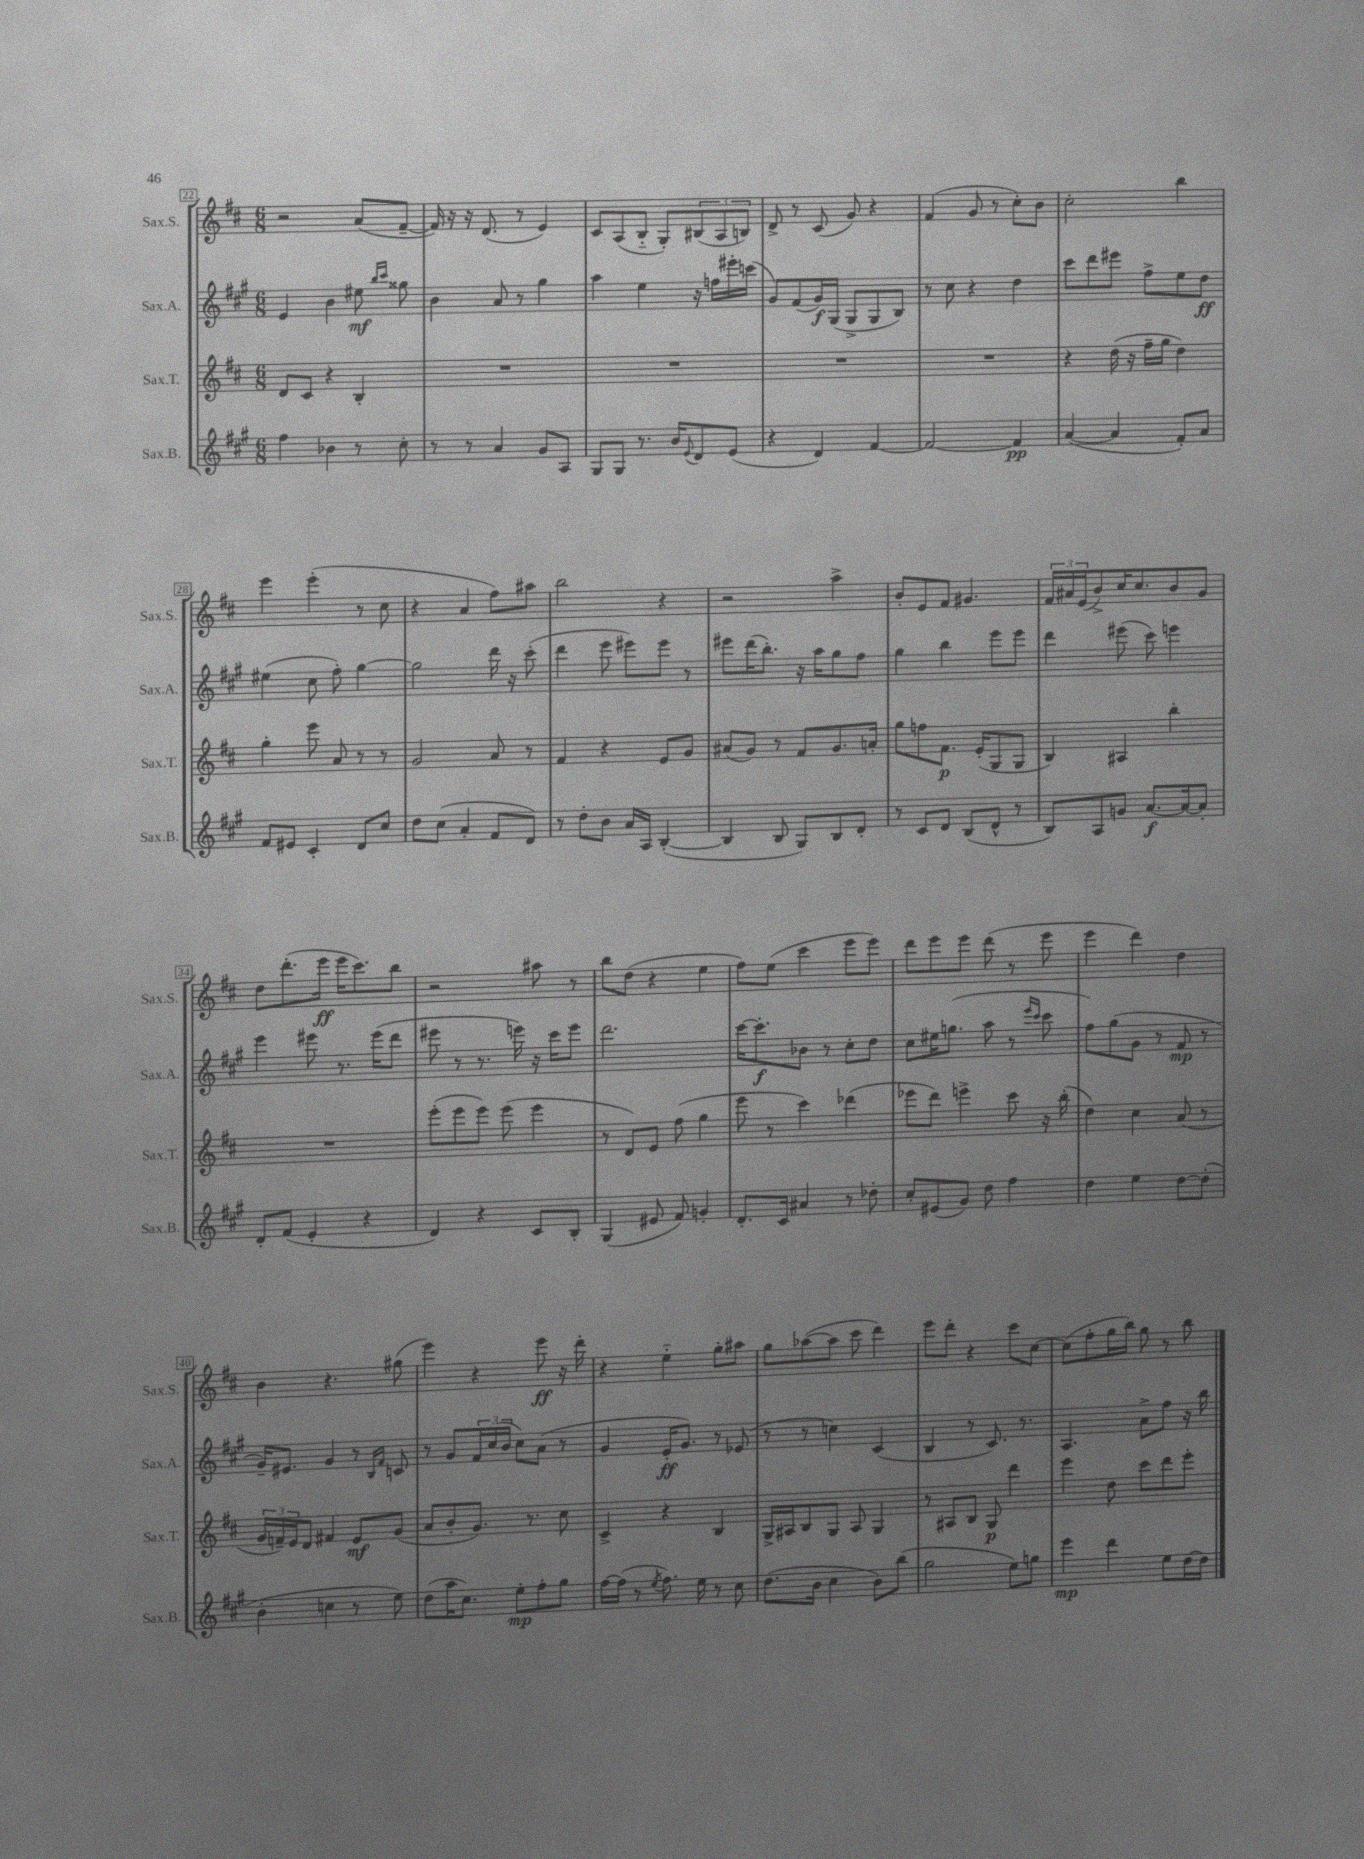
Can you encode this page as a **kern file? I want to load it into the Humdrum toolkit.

**kern	**dynam	**kern	**dynam	**kern	**dynam	**kern	**dynam
*part4	*part4	*part3	*part3	*part2	*part2	*part1	*part1
*staff4	*staff4	*staff3	*staff3	*staff2	*staff2	*staff1	*staff1
*I"Sax.B.	*	*I"Sax.T.	*	*I"Sax.A.	*	*I"Sax.S.	*
*I'Sax.B.	*	*I'Sax.T.	*	*I'Sax.A.	*	*I'Sax.S.	*
*clefG2	*	*clefG2	*	*clefG2	*	*clefG2	*
*k[f#c#g#]	*	*k[f#c#]	*	*k[f#c#g#]	*	*k[f#c#]	*
*M6/8	*	*M6/8	*	*M6/8	*	*M6/8	*
=22	=22	=22	=22	=22	=22	=22	=22
4ff#\	.	8d/L	.	4e/	.	2r	.
.	.	8c#/J	.	.	.	.	.
4b-X\	.	4r	.	4b\	.	.	.
8r	.	4B'/	.	8ee#X\	mf	(8a/L	.
.	.	.	.	16qqbb/LL	.	.	.
.	.	.	.	16qqccc#/JJ	.	.	.
8cc#'\	.	.	.	8gg##X\	.	[8f#~/J	.
=23	=23	=23	=23	=23	=23	=23	=23
8r	.	2.r	.	4b\	.	16f#/])	.
.	.	.	.	.	.	16r	.
8r	.	.	.	.	.	16r	.
.	.	.	.	.	.	(8.d/	.
4a/	.	.	.	8a/	.	.	.
.	.	.	.	8r	.	8r	.
8g#/L	.	.	.	4gg#\	.	4e/)	.
8A/J	.	.	.	.	.	.	.
=24	=24	=24	=24	=24	=24	=24	=24
8G#/L	.	2.r	.	4aa\	.	8c#/L	.
8G#/J	.	.	.	.	.	(8A/	.
8.r	.	.	.	4ee\	.	8B/J	.
.	.	.	.	.	.	8G'/L)	.
16b/KL	.	.	.	.	.	.	.
8qqe/	.	.	.	.	.	.	.
8d/	.	.	.	16r	.	(12B#X/	.
.	.	.	.	16ffn\LL	.	.	.
.	.	.	.	.	.	12A/	.
(8e/J	.	.	.	16eee#X'\	.	.	.
.	.	.	.	.	.	12Bn/J)	.
.	.	.	.	(16cccn\JJ	.	.	.
=25	=25	=25	=25	=25	=25	=25	=25
4r	.	2.r	.	8g#/L)	.	8d^/	.
.	.	.	.	(8f#/	.	8r	.
4d/)	.	.	.	16g#/L)	f	(8c#/	.
.	.	.	.	(16G#/JJ	.	.	.
.	.	.	.	8G#^/L	.	8g/)	.
[4f#/	.	.	.	8G#/	.	4r	.
.	.	.	.	8B/J)	.	.	.
=26	=26	=26	=26	=26	=26	=26	=26
2f#/_	.	2.r	.	8r	.	(4f#/	.
.	.	.	.	8cc#\	.	.	.
.	.	.	.	4r	.	8g/	.
.	.	.	.	.	.	8r	.
4f#/]	pp	.	.	4dd\	.	8cc#'\L)	.
.	.	.	.	.	.	8b\J	.
=27	=27	=27	=27	=27	=27	=27	=27
([4a/	.	4r	.	8ccc#\L	.	2cc#'\	.
.	.	.	.	8ddd\	.	.	.
4a/]	.	(16dd\	.	8eee#X\J	.	.	.
.	.	16r	.	.	.	.	.
.	.	16ff#~\LL	.	8ff#^\L	.	.	.
.	.	16gg\JJ	.	.	.	.	.
8f#'/L)	.	4dd\)	.	8ee\	.	4bb\	.
8a/J	.	.	.	8dd\J	ff	.	.
!!LO:LB:g=z
=28	=28	=28	=28	=28	=28	=28	=28
8f#/L	.	4gg'\	.	(4ee#X\	.	4eee\	.
8e#X/J	.	.	.	.	.	.	.
4c#'/	.	8eee\	.	8cc#\	.	(4eee'\	.
.	.	8a/	.	8ff#'\)	.	.	.
8d/L	.	8r	.	[4gg#\	.	8r	.
8cc#/J	.	8r	.	.	.	8cc#\	.
=29	=29	=29	=29	=29	=29	=29	=29
8dd\L	.	2g/	.	2gg#\]	.	4r	.
(8cc#\J	.	.	.	.	.	.	.
4a'/	.	.	.	.	.	4a/	.
8f#/L	.	8a/	.	16ddd\	.	8ff#\L)	.
.	.	.	.	16r	.	.	.
8d/J)	.	8r	.	(8ccc#'\	.	8aa#X\J	.
=30	=30	=30	=30	=30	=30	=30	=30
8r	.	4f#/	.	4ddd\	.	2bb\	.
8dd'\L	.	.	.	.	.	.	.
8b\J	.	4r	.	8eee\	.	.	.
16a/LL	.	.	.	8eee#X\L)	.	.	.
16A/JJ	.	.	.	.	.	.	.
([4B'/	.	8e/L	.	8eee#\J	.	4r	.
.	.	8g/J	.	8r	.	.	.
=31	=31	=31	=31	=31	=31	=31	=31
4B/]	.	(8a#X/L	.	8eee#X\L	.	2r	.
.	.	8g/J)	.	(16ddd\K	.	.	.
.	.	.	.	8.bb'\J)	.	.	.
8B/	.	8r	.	.	.	.	.
8G#/L)	.	8f#/L	.	16r	.	.	.
.	.	.	.	16aa\KL	.	.	.
8B/	.	8.g/	.	8gg#\	.	4aa^\	.
8d'/J	.	.	.	8ff#\J	.	.	.
.	.	16an'/Jk	.	.	.	.	.
=32	=32	=32	=32	=32	=32	=32	=32
8r	.	8gg\L	.	4gg#\	.	8b'/L	.
8c#/L	.	8ffn\	.	.	.	8e/	.
8d/J	.	8.f#\J	p	4bb\	.	8f#/J	.
(8B/L	.	.	.	.	.	4.g#X/	.
.	.	(16e'/KL	.	.	.	.	.
8d^^/J	.	8G/	.	8eee\L	.	.	.
8r	.	8G/J	.	8eee\J	.	.	.
=33	=33	=33	=33	=33	=33	=33	=33
8B/L)	.	4B/)	.	4ddd\	.	24f#/LL	.
.	.	.	.	.	.	24a#X/	.
.	.	.	.	.	.	(24e/J	.
8A/	.	.	.	.	.	8b^/)	.
8gn/J	.	4A#X/	.	(8eee#X\	.	16cc#/K	.
.	.	.	.	.	.	8.cc#/	.
[8.a/L	f	.	.	8ccc#\)	.	.	.
.	.	4bb'\	.	4eeen\	.	8b/	.
16a/k_	.	.	.	.	.	.	.
8a'/J]	.	.	.	.	.	8g/J	.
!!LO:LB:g=z
=34	=34	=34	=34	=34	=34	=34	=34
8d'/L	.	2.r	.	4eee\	.	8dd\L	.
(8f#/J	.	.	.	.	.	(8.ddd'\	.
4e'/	.	.	.	8eee#X\	.	.	.
.	.	.	.	.	.	16eee\Jk	ff
.	.	.	.	8.r	.	16eee\KL	.
.	.	.	.	.	.	8.ccc#\)	.
4r	.	.	.	.	.	.	.
.	.	.	.	(16eee#\KL	.	.	.
.	.	.	.	8ddd\J	.	8bb\J	.
=35	=35	=35	=35	=35	=35	=35	=35
4d/)	.	(8eee'\L	.	8eee#X\	.	2r	.
.	.	8eee\	.	8r	.	.	.
4r	.	8eee\J)	.	8.r	.	.	.
.	.	(8eee\	.	.	.	.	.
.	.	.	.	16eeen\)	.	.	.
8c#/L	.	4eee\	.	16r	.	8aa#X\	.
.	.	.	.	16ccc#\KL	.	.	.
8B'/J	.	.	.	8eee\J	.	8r	.
=36	=36	=36	=36	=36	=36	=36	=36
(4G#/	.	8r	.	2.ddd\	.	8bb\L	.
.	.	8d/L)	.	.	.	(8dd\J	.
8e#X/	.	8e/J	.	.	.	4r	.
8f#/)	.	(8ff#\	.	.	.	.	.
4gn'/	.	4gg\	.	.	.	4ee\	.
=37	=37	=37	=37	=37	=37	=37	=37
8.d'/L	.	8eee\	.	[16ccc#\KL	.	8ff#\L)	.
.	.	.	.	8.ccc#'\]	f	.	.
.	.	8r	.	.	.	(8ee\J	.
16c#/Jk	.	.	.	.	.	.	.
4a#X/	.	4ccc#\)	.	8b-X\J	.	4ccc#\	.
.	.	.	.	8r	.	.	.
8r	.	(4ddd-X\	.	8cc#'\L	.	8eee\L	.
8dd-X'\	.	.	.	8dd\J	.	8eee\J)	.
=38	=38	=38	=38	=38	=38	=38	=38
8cc#'/L	.	8eee-X\L	.	8cc#\L	.	8ddd\L	.
(8e#X/	.	8ddd\J)	.	16ee#X\K	.	8eee\	.
.	.	.	.	(8.ggn\J	.	.	.
8g#/J)	.	4eeen^\	.	.	.	8eee\J	.
8dd\	.	.	.	8aa\	.	(8ddd\	.
4ff#\	.	8ccc#\	.	8r	.	8r	.
.	.	.	.	16qqeee/LL	.	.	.
.	.	.	.	16qqccc#/JJ	.	.	.
.	.	16r	.	8ccc#\	.	8eee\	.
.	.	(16bb'\	.	.	.	.	.
=39	=39	=39	=39	=39	=39	=39	=39
4dd\	.	4dd\)	.	8ff#\L)	.	4eee\	.
.	.	.	.	(8gg#\	.	.	.
4ee\	.	4cc#\	.	8g#\J	.	4ddd\)	.
.	.	.	.	8r	.	.	.
[8dd\L	.	(8a/	.	8f#/	mp	4dd\	.
(8dd'\J]	.	8r	.	8r	.	.	.
!!LO:LB:g=z
=40	=40	=40	=40	=40	=40	=40	=40
4b'\	.	24g/LL	.	16g#~/KL)	.	4b\	.
.	.	24fn~/)	.	.	.	.	.
.	.	.	.	8.e#X/J	.	.	.
.	.	24e/J	.	.	.	.	.
.	.	8d/J	.	.	.	.	.
4ccn\	.	4f#X/	.	4g#/	.	4.r	.
8r	.	8e/L	mf	8r	.	.	.
.	.	.	.	16qqB/LL	.	.	.
.	.	.	.	16qqf#/JJ	.	.	.
8ee\)	.	(8g/J	.	8cn/	.	(8gg#X\	.
=41	=41	=41	=41	=41	=41	=41	=41
(8dd\L	.	8a/L	.	8r	.	4eee\)	.
16aa\K	.	8b'/	.	8g#/L	.	.	.
8.cc#\J)	.	.	.	.	.	.	.
.	.	8.g/J)	.	24f#/L	.	4r	.
.	.	.	.	(24cc#/	.	.	.
.	.	.	.	24b/JJ	.	.	.
8ee'\L	mp	.	.	8cc#\L)	.	.	.
.	.	8.r	.	.	.	.	.
8ff#'\	.	.	.	(8a\J	.	8eee\	ff
8gg#\J	.	8cc#\	.	8r	.	16r	.
.	.	.	.	.	.	16ddd'\	.
=42	=42	=42	=42	=42	=42	=42	=42
[16ff#\LL	.	4c#^/	.	4g#/	.	4r	.
(16ff#\JJ]	.	.	.	.	.	.	.
8r	.	.	.	.	.	.	.
8qee/	.	.	.	.	.	.	.
8.ff#\)	.	4r	.	16e'/KL	ff	4ee\	.
.	.	.	.	8.g#/J)	.	.	.
16ee\	.	.	.	.	.	.	.
8r	.	4B/	.	8r	.	8gg'\L	.
8cc#\	.	.	.	(8e-X/	.	8aa#X\J	.
=43	=43	=43	=43	=43	=43	=43	=43
(8.dd\L	.	16G^/LL	.	8r	.	8gg\L	.
.	.	16A#X/J	.	.	.	.	.
.	.	8B/	.	8r	.	([8aa-X\	.
16b\Jk	.	.	.	.	.	.	.
4cc#\	.	8G/J	.	4ccn\)	.	8aa-\J]	.
.	.	8A#/	.	.	.	8ccc#\	.
8b\L)	.	4G/	.	(4c#/	.	4ddd\)	.
(8bb\J	.	.	.	.	.	.	.
=44	=44	=44	=44	=44	=44	=44	=44
2gg#\	.	8r	.	4B/	.	8eee\L	.
.	.	8A#X/L	.	.	.	8ddd'\J	.
.	.	8B/J	.	8r	.	4r	.
.	.	8G/	p	8.c#/)	.	.	.
8ee\L)	.	4ddd\	.	.	.	8ccc#\L	.
.	.	.	.	8.r	.	.	.
8ggn\J	.	.	.	.	.	[8cc#\J	.
=45	=45	=45	=45	=45	=45	=45	=45
4eee\	mp	4eee\	.	4.A/	.	(8cc#\L]	.
.	.	.	.	.	.	8ff#'\	.
4ddd\	.	8dd\	.	.	.	16gg\L	.
.	.	.	.	.	.	16bb\JJ)	.
.	.	8ccc#\L	.	8a^\L	.	8gg\	.
8ee\L	.	8ddd\	.	8ff#\J	.	8r	.
[16dd\L	.	8eee'\J	.	16r	.	8bb\	.
16dd\JJ]	.	.	.	16bb\	.	.	.
==	==	==	==	==	==	==	==
*-	*-	*-	*-	*-	*-	*-	*-
